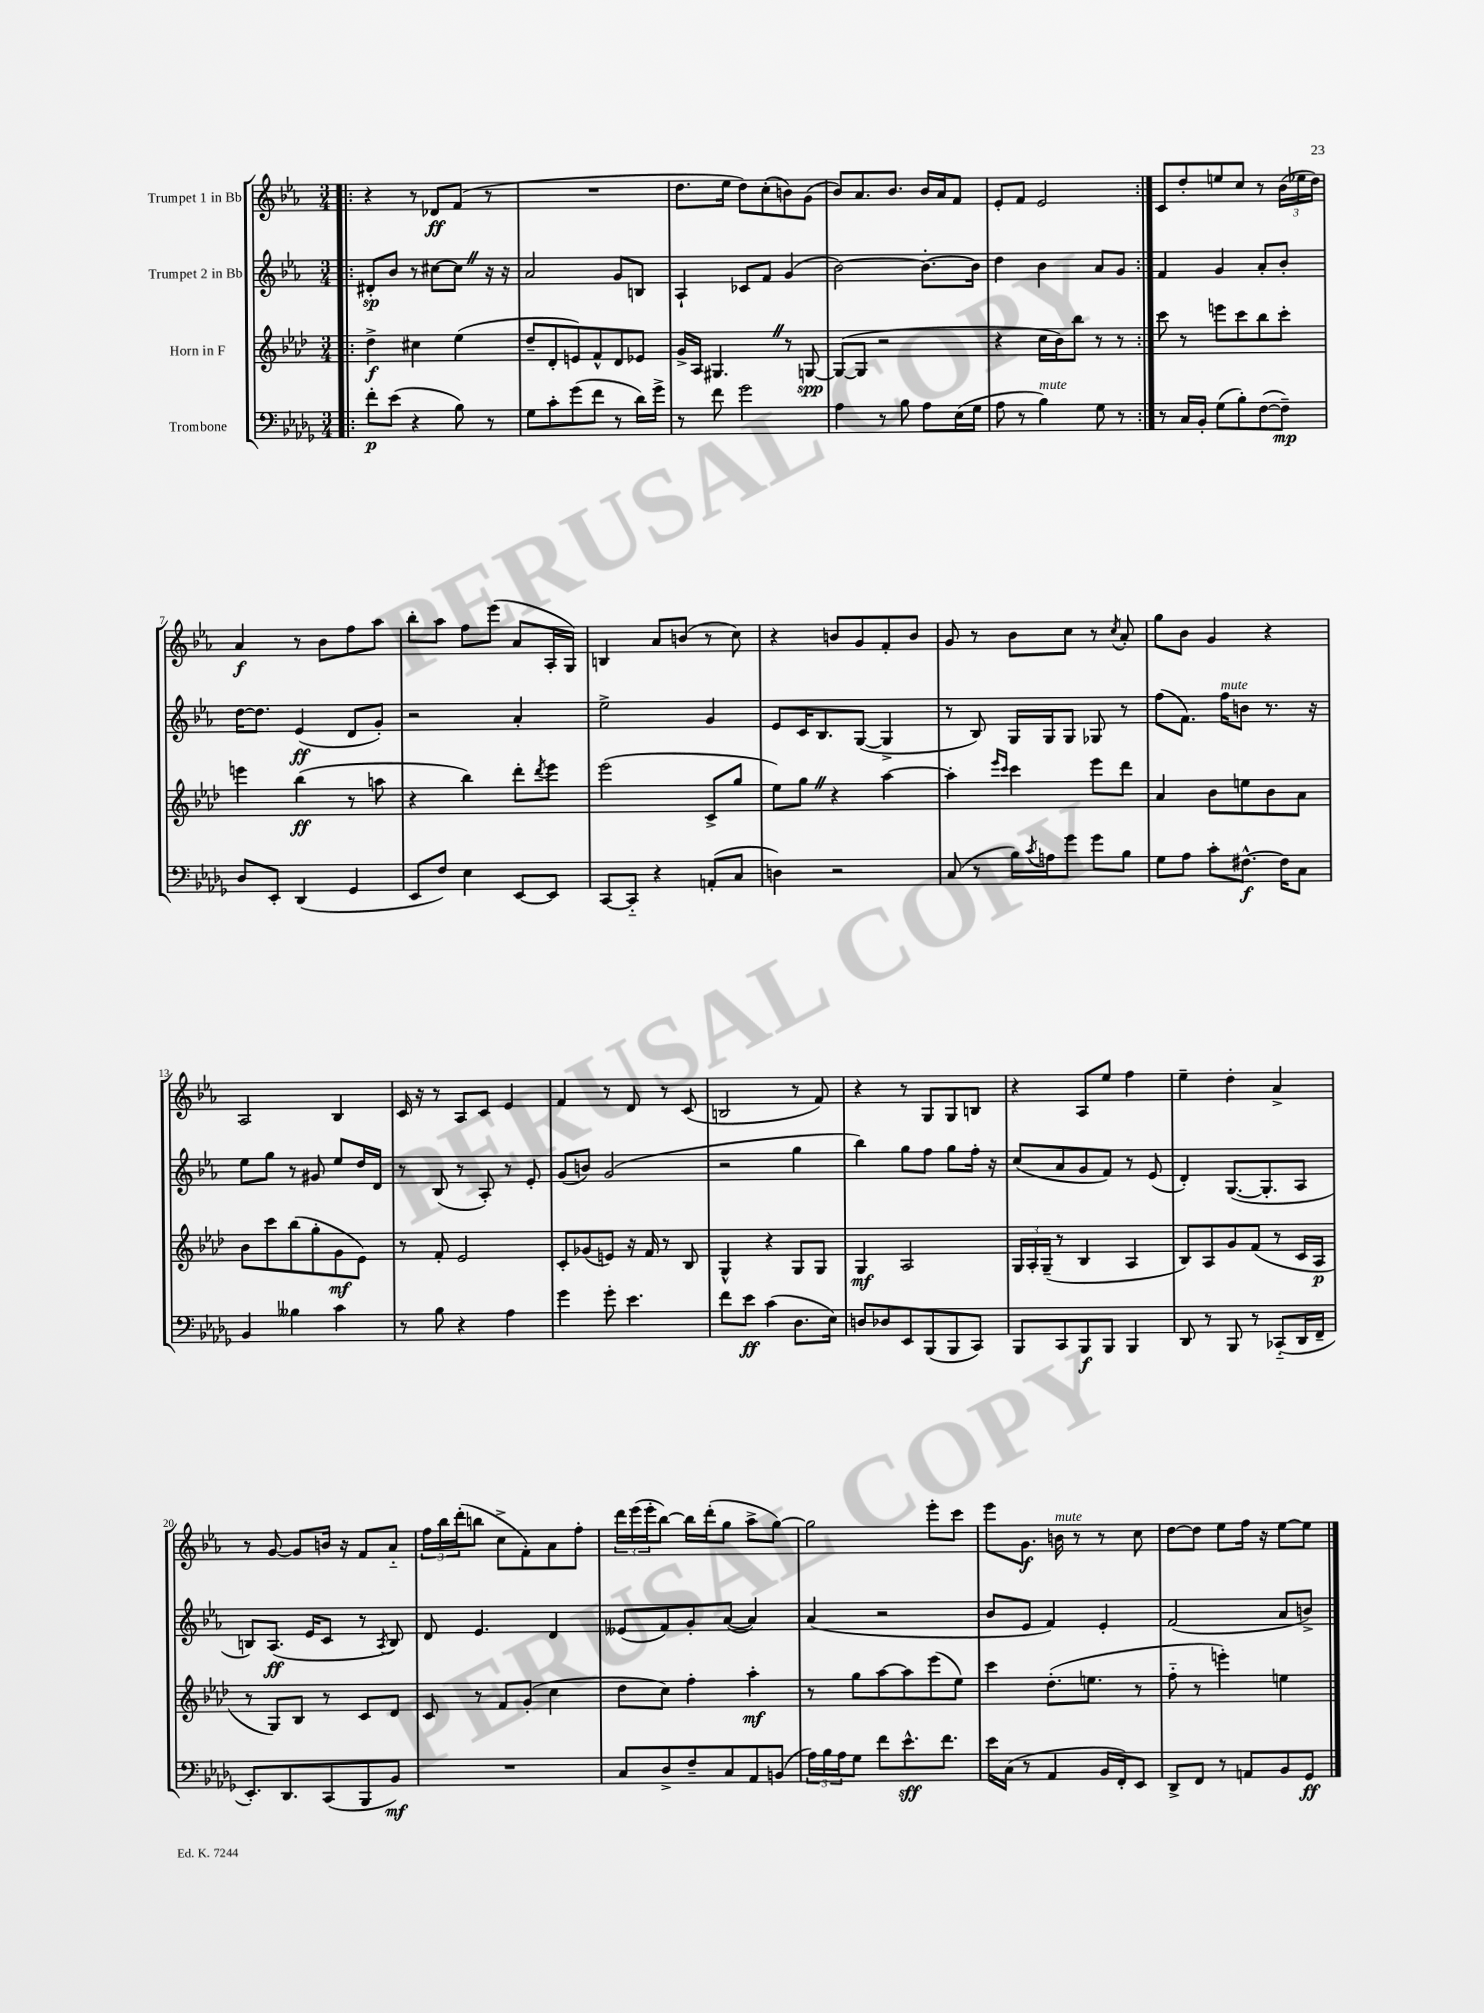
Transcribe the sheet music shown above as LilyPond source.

<<
\new StaffGroup <<
\new Staff = "s0" \with { instrumentName = "Trumpet 1 in Bb" } {
    \clef treble \key ees \major \numericTimeSignature \time 3/4
    \repeat volta 2 { \bar ".|:" r4 r8 des'8\ff f'8( r8 |
    R2. |
    d''8. ees''16 d''8) c''8-.( b'8) g'8( |
    bes'8) aes'8. bes'8. bes'16 aes'16 f'8 |
    ees'8-. f'8 ees'2 | }
    c'8 d''8-. e''8 c''8 r8 \tuplet 3/2 { bes'16( ees''16 d''16) } |
    aes'4\f r8 bes'8 f''8 aes''8 |
    bes''8-. aes''8 f''8 ees'''8( aes'8 aes16-. g16) |
    b4 aes'8 b'8( r8 c''8) |
    r4 b'8 g'8 f'8-. b'8 |
    g'8 r8 bes'8 c''8 r8 \acciaccatura { c''8 } aes'8-. |
    g''8 bes'8 g'4 r4 |
    aes2 bes4 |
    c'16 r16 r8 aes8 c'8 ees'4 |
    f'4 r8 d'8 r8 c'8( |
    b2 r8 f'8) |
    r4 r8 g8 g8 b8 |
    r4 aes8 ees''8 f''4 |
    ees''4-- d''4-. aes'4-> |
    r8 g'8~ g'8 b'16 r16 f'8 aes'8-_ |
    \tuplet 3/2 { f''16 bes''16 d'''16-.( } b''8 c''8-> f'8-.) aes'8 f''8-. |
    \tuplet 3/2 { d'''16 ees'''16( ees'''16-. } bes''8~) bes''16 d'''16-.( g''8 aes''8-> g''8~) |
    g''2 ees'''8-. c'''8 |
    ees'''8 g'8.\f b'16^\markup { \italic "mute" } r8 r8 c''8 |
    d''8~ d''8 ees''8 f''16 r16 ees''8~ ees''8 \bar "|." |
}
\new Staff = "s1" \with { instrumentName = "Trumpet 2 in Bb" } {
    \clef treble \key ees \major \numericTimeSignature \time 3/4
    \repeat volta 2 { \bar ".|:" dis'8-.\sp bes'8 r8 cis''8~ cis''8 \once \override BreathingSign.text = \markup { \musicglyph "scripts.caesura.straight" } \breathe r16 r16 |
    aes'2 g'8 b8 |
    aes4-! ces'8 f'8 g'4( |
    bes'2~) bes'8.~-. bes'16 |
    d''4 bes'4 aes'8 g'8 | }
    f'4 g'4 aes'8-. bes'8-. |
    d''16~ d''8. ees'4\ff( d'8 g'8-.) |
    r2 aes'4-. |
    ees''2-> g'4 |
    ees'8 c'16 bes8. g8~( g4-> |
    r8 bes8) g16 g16 g8 ges8 r8 |
    f''8( f'8.) f''16^\markup { \italic "mute" } b'8 r8. r16 |
    ees''8 g''8 r8 gis'8 ees''8 d''16 d'16 |
    r8 bes8( r8 aes8-.) r8 ees'8-. |
    g'8( b'8) g'2( |
    r2 g''4 |
    bes''4) g''8 f''8 g''8 f''16-. r16 |
    c''8( aes'8 g'8 f'8) r8 ees'8( |
    d'4-.) g8.~( g8.-. aes8 |
    b8) aes8.\ff( ees'16 c'8 r8 \acciaccatura { aes8 } b8) |
    d'8 ees'4. d'4 |
    eeses'8( f'8) g'8-. aes'8~( aes'4) |
    aes'4( r2 |
    bes'8 ees'8 f'4) ees'4-. |
    f'2( aes'8 b'8->) \bar "|." |
}
\new Staff = "s2" \with { instrumentName = "Horn in F" } {
    \clef treble \key aes \major \numericTimeSignature \time 3/4
    \repeat volta 2 { \bar ".|:" des''4->\f cis''4 ees''4( |
    des''8-- des'8-. e'8) f'8-^ des'8 ees'8 |
    g'16-> aes16 gis4. \once \override BreathingSign.text = \markup { \musicglyph "scripts.caesura.straight" } \breathe r8 g8~\spp |
    g8~( g8 r2 |
    r4 c''16 bes'16) bes''8 r8 r8 | }
    c'''8 r8 e'''8 c'''8 bes''8 c'''8-. |
    e'''4 bes''4\ff( r8 a''8 |
    r4 bes''4) des'''8-. \acciaccatura { des'''8 } ees'''8 |
    ees'''2( c'8-> g''8 |
    ees''8) g''8 \once \override BreathingSign.text = \markup { \musicglyph "scripts.caesura.straight" } \breathe r4 aes''4~ |
    aes''4-. \grace { ees'''16 c'''16 } c'''4 ees'''8 des'''8 |
    aes'4 bes'8 e''8 bes'8 aes'8 |
    bes'8 c'''8 bes''8( g''8-. g'8\mf ees'8) |
    r8 f'8-. ees'2 |
    c'8-. ges'8( e'8) r16 f'16 r8 bes8 |
    g4-^ r4 g8 g8 |
    g4\mf aes2 |
    \tuplet 3/2 { g16 aes16-. g16--( } r8 bes4 aes4 |
    bes8) aes8 g'8 f'8( r8 c'16 aes16\p |
    r8 g8) bes8 r8 c'8 des'8 |
    c'8 r8 f'8 g'8-.( c''4 |
    des''8 c''8) f''4-. aes''4-.\mf |
    r8 g''8 aes''8~ aes''8 ees'''8( ees''8) |
    c'''4 des''8.-.( e''8. r8 |
    f''8-_ r8 e'''4-.) e''4 \bar "|." |
}
\new Staff = "s3" \with { instrumentName = "Trombone" } {
    \clef bass \key des \major \numericTimeSignature \time 3/4
    \repeat volta 2 { \bar ".|:" f'8-.\p ees'8( r4 bes8) r8 |
    ges8 c'8-. ges'8( f'8 r8 des'16) ges'16-> |
    r8 f'8 ges'2 |
    aes4 r8 bes8 aes8 ees16( ges16 |
    aes8 r8 bes4^\markup { \italic "mute" }) ges8 r8 | }
    r8 c16 bes,16-. ges8( bes8-.) f8~( f8--\mp) |
    des8 ees,8-. des,4( ges,4 |
    ees,8 f8) ees4 ees,8~ ees,8 |
    c,8~ c,8-_ r4 a,8-.( c8 |
    d4) r2 |
    c8( r8 bes16) \acciaccatura { c'8 } a16 ges'8 ges'8 bes8 |
    ges8 aes8 c'8-. fis8.~-^\f fis16 c8 |
    bes,4 beses4 c'4 |
    r8 bes8 r4 aes4 |
    ges'4 ges'8-. ees'4. |
    f'8 ees'8\ff c'4( des8. ees16) |
    d8 des8 ees,8 bes,,8( bes,,8 c,8) |
    bes,,8 c,8 bes,,8\f bes,,8 bes,,4 |
    des,8 r8 bes,,8 r8 ces,8-_( des,16 f,16-- |
    ees,8.-.) des,8. c,8( bes,,8 bes,8\mf) |
    R2. |
    c8 des8-> f8-- c8 aes,8 b,8( |
    \tuplet 3/2 { aes16) bes16 aes16 } ges8 f'8 ees'8.-^\sff f'8. |
    ees'16 c16( r8 aes,4 bes,16 f,16-.) ees,8 |
    des,8-> f,8 r8 a,8 bes,8 ges,8\ff \bar "|." |
}
>>
>>
